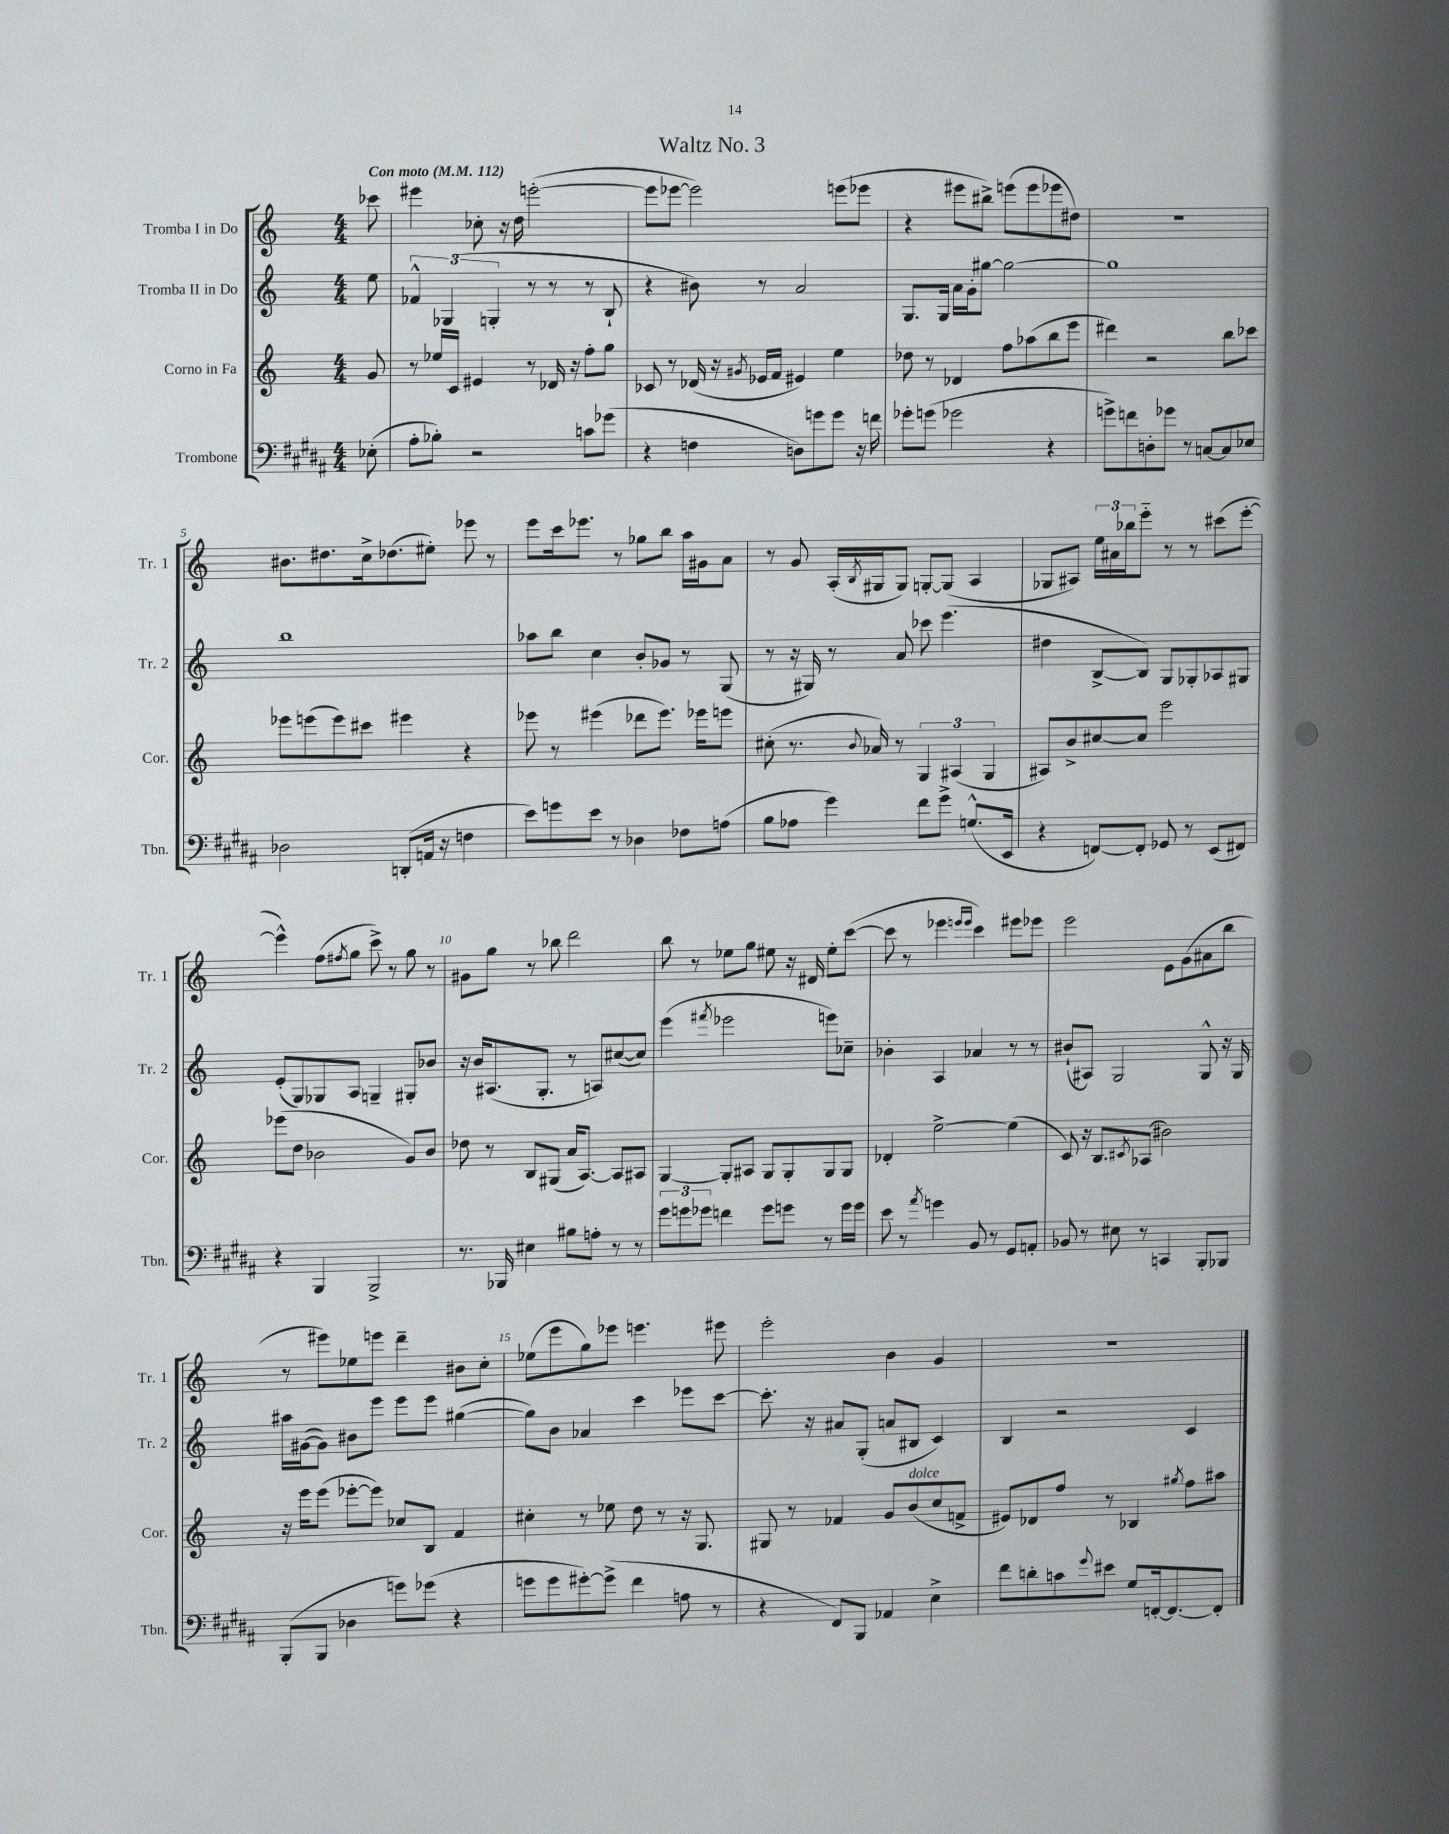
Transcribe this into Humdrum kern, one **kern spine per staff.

**kern	**kern	**kern	**kern
*staff4	*staff3	*staff2	*staff1
*clefF4	*clefG2	*clefG2	*clefG2
*k[f#c#g#d#a#]	*k[]	*k[]	*k[]
*M4/4	*M4/4	*M4/4	*M4/4
*MM112	*MM112	*MM112	*MM112
(8E-'\	8g/	8ee\	8ccc-\
=	=	=	=
8A#'\L	8r	6f-^^/	4eee#\
8B-'\J)	16ee-/LL	.	.
.	.	(6G-/	.
.	16c/JJ	.	.
2r	4e#/	.	8cc-'\
.	.	6G'/	.
.	.	.	16r
.	.	.	16dd\
.	8r	8r	([2eee'\
.	16d-/	8r	.
.	16r	.	.
8c\L	8ff'\L	8r	.
(8g-\J	8gg\J	8B`/	.
=	=	=	=
4r	8c-/	4r	8eee\]L
.	8r	.	[8eee-\J
4F\	(16d-/	8b#\)	2eee-\])
.	16r	.	.
.	8qg#/	.	.
.	16e-/LL	8r	.
.	16f/JJ	.	.
8D\L)	4e#/)	2a/	.
8g\	.	.	.
8g\J	4ee\	.	(8eee\L
16r	.	.	8eee-\J
16f\	.	.	.
=	=	=	=
8g-'\L	8dd-\	8.G/L	4r
(8g\J	8r	.	.
.	.	16G/Jk	.
2g-\	4d-/	16a\LL	8eee#\L
.	.	16g'\J	.
.	.	[8gg#\J	8bb#^\J)
.	8ff\L	2gg#\_	(8eee\L
.	(8aa-\	.	8eee\
4r	8bb\	.	8eee-\
.	8eee\J	.	8dd#\J)
=	=	=	=
8g^\L)	4ddd#\)	1gg#]	1r
8f\	.	.	.
8D'\	2r	.	.
8g-\J	.	.	.
8r	.	.	.
[8C/L	.	.	.
8C/]	8bb\L	.	.
8E-/J	8ccc-\J	.	.
=	=	=	=
2D-\	8eee-\L	1bb	8.b#\L
.	(8eee\	.	.
.	.	.	8.dd#\
.	8eee\)	.	.
.	8ccc#\J	.	16cc^\k
.	.	.	(8.dd-\
(8DD'/L	4eee#\	.	.
16AA/Jk	.	.	8ee#'\J)
16r	.	.	.
4F\	4r	.	8eee-\
.	.	.	8r
=	=	=	=
8e\L)	8eee-\	8aa-\L	8eee\L
8g\	8r	8bb\J	16ccc\k
.	.	.	8.eee-\J
8e\J	(4eee#\	4cc\	.
8r	.	.	8r
4D-\	8ddd-\L	8b'/L	8gg-\L
.	8.eee#\J)	8g-/J	8bb\J
8F-\L	.	8r	16aa\LL
.	16eee-\LK	.	16g#\J
(8A\J	8eee\J	(8G/	8a\J
=	=	=	=
8B\L	(8cc#'\	8r	8r
8A-\J	8.r	16r	8g/
.	.	16G#/)	.
4g#\)	.	8r	(16A'/LL
.	8qqb/	.	8qB/
.	16a-/)	.	16G#/J
.	8r	8a/	8G#/J)
8f#\L	6G/	8ccc-\	[8G'/L
8g#^\J	.	(4.eee\	(8G/]J
.	(6A#/	.	.
(8.G^^/L	.	.	4A/
.	6G/	.	.
16EE/Jk	.	.	.
=	=	=	=
4r	8A#/L)	4dd#\	8G-/L
.	8b^/	.	8A#/J)
[8FF/L)	[8cc#/	[8B^/L	24ee\LL
.	.	.	24a#\
.	.	.	24bb-\J
8FF'/]J	8cc#/]J	8B/]J)	8eee'~\J
8GG-/	2eee\	8G/L	8r
8r	.	8G-'/	8r
(8EE/L	.	8A-/	(8ccc#\L
8FF#/J)	.	8G#/J	[8eee'\J
=	=	=	=
4r	(8eee-\L	(8e'/L	4eee^^\])
.	8dd\J	8G/)	.
4BBB/	2b-\	8G-/	(8ff\L
.	.	.	8qff#/
.	.	8A/J	8gg\J
2BBB^/	.	4G~/	8ccc^\)
.	.	.	8r
.	8g/L)	8G#'/L	8gg\
.	8b-/J	8b-/J	8r
=	=	=	=
8.r	8dd-\	16r	8g#\L
.	.	16b/LK	.
.	8r	(8.A#/	8gg\J
16BBB-/	.	.	.
4E#\	8B/L	.	8r
.	.	8.G'/J	.
.	(8G#/J	.	8bb-\
8B#\L	16a/LK	8r	2ddd\
.	[8.A/J)	.	.
8A'\J	.	8A/L)	.
8r	8A/]L	([8cc#/	.
8r	8A#/J	8cc#/]J)	.
=	=	=	=
12g#\L	[4G/	(4eee\	8bb\
12g\	.	.	.
.	.	.	8r
12g-\J	.	.	.
.	.	8qfff#/	.
4f\	8G'/]L	2eee-\	8ee-\L
.	8A#/J	.	8gg\J
8g-\L	8G/L	.	8ee#\
8g\J	8G'/	.	16r
.	.	.	16d#/
8r	8G/	8eee\L)	8ee#'\L
16g\LL	8G/J	8cc-~\J	([8ccc\J
16g\JJ	.	.	.
=	=	=	=
8e\	4d-'/	4b-'\	8ccc\]
8r	.	.	8r
8qa#/	.	.	.
4g\	[2ee^\	4A/	4eee-\
.	.	.	16qqeee/LL
.	.	.	16qqeee/JJ
8BB/	.	4a-/	4ccc\)
8r	.	.	.
8GG#/L	(4ee\]	8r	8eee#\L
8AA'/J	.	8r	8eee-\J
=	=	=	=
8BB-/	8c/)	(8b#`/L	2eee\
8r	16r	8A#/J)	.
.	8.B/L	.	.
8E#\	.	2G/	.
.	8qc#/	.	.
8r	(8A-/J	.	.
4CC/	2b#\)	.	8e\L
.	.	.	(8g\
8BBB'/L	.	8G^^/	8a#\
8BBB-/J	.	16r	8bb\J
.	.	16G/	.
=	=	=	=
(8BBB'/L	16r	16aa#\LL	8r
.	16eee\LK	([16g#\J	.
8BBB/J	(8eee\J	8g#\]J)	8eee#\L)
4D-\	[8eee-'\L	8b#\L	8ee-\
.	8eee-\]J)	8eee\J	8eee\J
8g\L)	8cc-/L	8eee\L	4ddd~\
(8g-\J	8B/J	8eee\J	.
4r	4f/	([4gg#\	8b#\L
.	.	.	8cc'\J
=	=	=	=
8g\L	4cc#'\	8gg#\]L)	(8ee-\L
8g\	.	8b\J	8eee\
[8g#'\)	8r	4a-/	8gg\)
(8g#^\]J	8ee-\	.	8eee-\J
4f#\	8dd\	4ccc\	4.eee\
.	8r	.	.
8A\	16r	8eee-\L	.
.	8.G/	.	.
8r	.	[8ccc\J	8eee#\
=	=	=	=
4r	8G#/	8.ccc'\]	2eee'\
.	8r	.	.
.	.	16r	.
8FF#/L)	4f-/	8a#/L	.
8BBB/J	.	(8G'/J	.
4AA-/	8g/L	8a/L	4b\
.	(8b/	8B#/J	.
4E^\	8cc/	4c/)	4g/
.	8f^/J	.	.
=	=	=	=
8f#\L	8e#/L)	4B/	1r
8d'\	8d-/	.	.
8c\	8ff/J	2r	.
8qqg#/	.	.	.
8e#\J	8r	.	.
8G#/L	4B-/	.	.
[16FF'/k	.	.	.
8.FF/_	.	.	.
.	8qgg#/	.	.
.	8ff\L	4c/	.
8FF'/]J	8aa#\J	.	.
==	==	==	==
*-	*-	*-	*-
